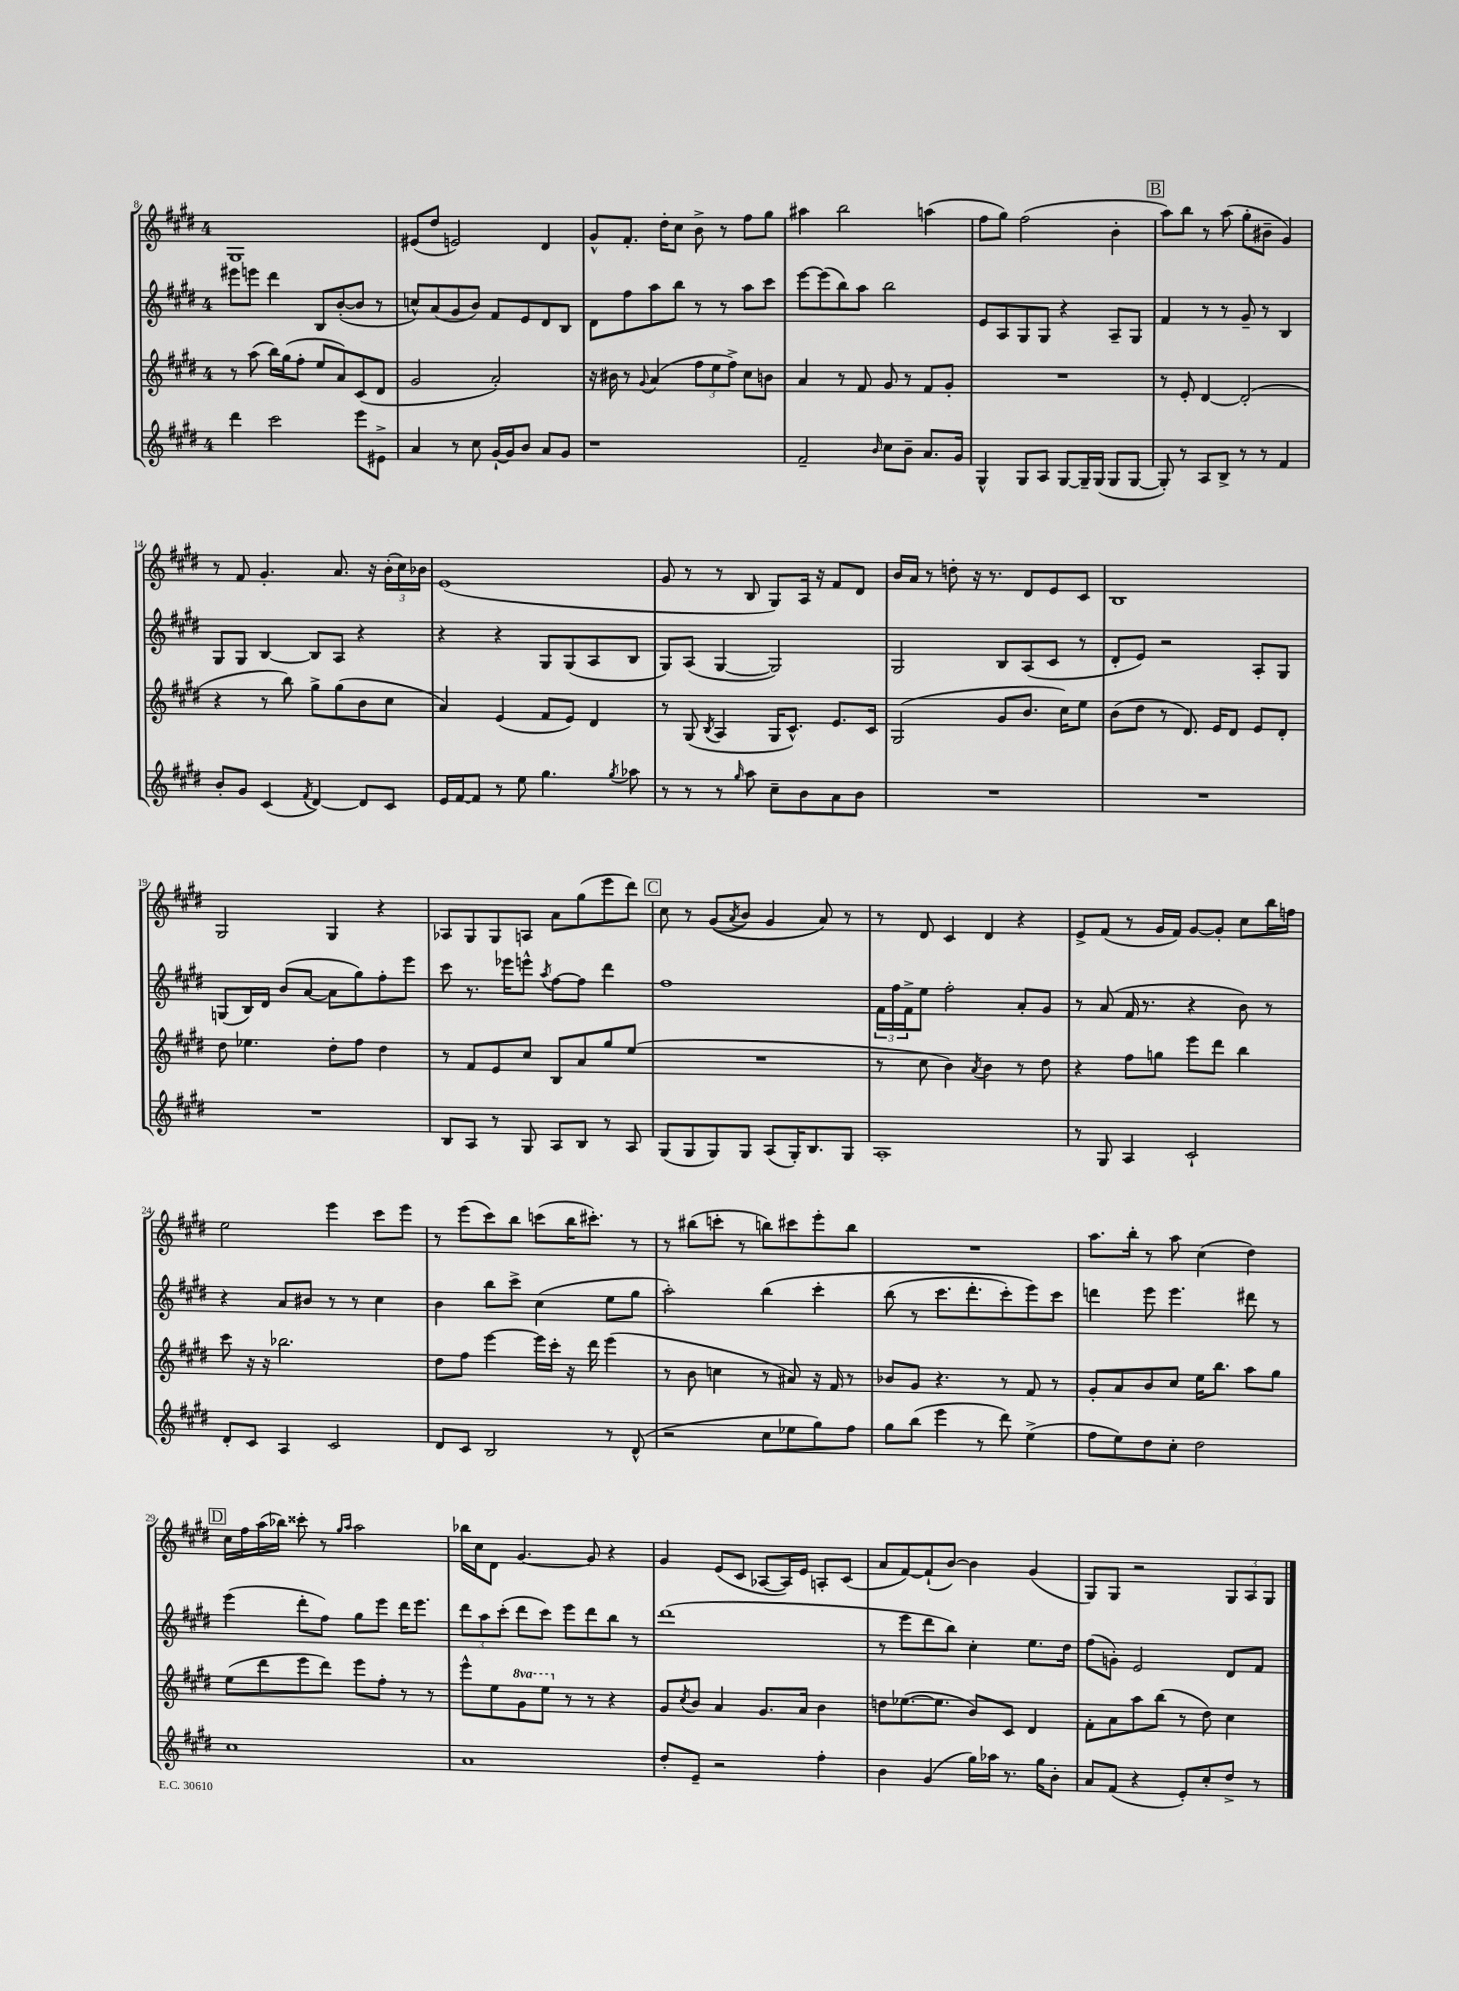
<<
\new StaffGroup <<
\new Staff = "s0" {
    \clef treble \key e \major \once \override Staff.TimeSignature.style = #'single-digit \time 4/4
    gis1 |
    eis'8( dis''8 e'2) dis'4 |
    gis'8-^ fis'8.-. dis''16-. cis''8 b'8-> r8 fis''8 gis''8 |
    ais''4 b''2 a''4( |
    fis''8 gis''8) fis''2( b'4-. |
    \mark \markup { \box "B" } a''8) b''8 r8 a''8( gis''8-. bis'8-- gis'4) |
    r8 fis'8 gis'4.-. a'8. r16 \tuplet 3/2 { b'16-.( cis''16) bes'16 } |
    e'1( |
    gis'8 r8 r8 b8 gis8) a16 r16 fis'8 dis'8 |
    b'16 a'16 r8 d''8-. r16 r8. dis'8 e'8 cis'8 |
    b1 |
    gis2 gis4 r4 |
    aes8 gis8 gis8 a8 a'8 gis''8( e'''8 dis'''8) |
    \mark \markup { \box "C" } cis''8 r8 gis'8(\( \acciaccatura { a'8 } b'8) gis'4 a'8\) r8 |
    r8 dis'8 cis'4 dis'4 r4 |
    e'8-> fis'8( r8 gis'16 fis'16) gis'8~ gis'8-. cis''8 b''16 f''16 |
    e''2 e'''4 cis'''8 e'''8 |
    r8 e'''8( cis'''8) b''8 c'''8( b''16 cis'''8.-.) r8 |
    r8 bis''8( c'''8-. r8 b''8) cis'''8 e'''8-. b''8 |
    R1 |
    a''8. b''16-. r8 a''8 cis''4( dis''4) |
    \mark \markup { \box "D" } cis''16 fis''16 a''16( bes''16) cisis'''8-. r8 \grace { gis''16 a''16 } a''2 |
    bes''16 cis''16 dis'8 gis'4.~ gis'8 r4 |
    gis'4 e'8( cis'8 aes8~ aes16) e'16 a8-. cis'8( |
    a'8 fis'8~) fis'8-!( b'8~) b'4 gis'4( |
    gis8) gis8 r2 \tuplet 3/2 { gis8 a8 gis8 } \bar "|." |
}
\new Staff = "s1" {
    \clef treble \key e \major \once \override Staff.TimeSignature.style = #'single-digit \time 4/4
    eis'''8 e'''8 dis'''4 b8 b'8~-.( b'8 r8 |
    c''8-^) a'8( gis'8 b'8) fis'8 e'8 dis'8 b8 |
    dis'8 fis''8 a''8 b''8 r8 r8 a''8 cis'''8 |
    e'''8~ e'''8( b''8) a''8 b''2 |
    e'8 a8 gis8 gis8 r4 a8-- gis8 |
    \mark \markup { \box "B" } fis'4 r8 r8 gis'8-- r8 b4 |
    gis8 gis8 b4~ b8 a8 r4 |
    r4 r4 gis8 gis8( a8 b8 |
    gis8) a8( gis4~ gis2) |
    gis2 b8 a8( cis'8 r8 |
    dis'8-. e'8) r2 a8-. gis8 |
    g8( b16) dis'16 b'8( a'8~ a'8 gis''8) fis''8-. e'''8 |
    cis'''8 r8. ees'''16 e'''8-^ \acciaccatura { a''8 } fis''8~ fis''8 dis'''4 |
    \mark \markup { \box "C" } fis''1 |
    \tuplet 3/2 { fis'16 fis''16 fis'16-> } e''8 fis''2-. a'8-. gis'8 |
    r8 a'8( fis'16 r8. r4 b'8) r8 |
    r4 a'8 bis'8 r8 r8 cis''4 |
    b'4 b''8 cis'''8-> cis''4( e''8 gis''8 |
    a''2-.) b''4\( cis'''4-. |
    b''8( r8 cis'''8. dis'''8.-. cis'''8-.) e'''8\) cis'''8 |
    d'''4 e'''8 e'''4. dis'''8 r8 |
    \mark \markup { \box "D" } e'''4( dis'''8-. fis''8) gis''8 e'''8 dis'''16 e'''8. |
    \tuplet 3/2 { dis'''8 a''8 cis'''8-.( } dis'''8 cis'''8) e'''8 dis'''8 b''8 r8 |
    dis'''1( |
    r8 e'''8 dis'''8 b''8) cis''4-. e''8. dis''16 |
    fis''8( g'8-.) e'2 dis'8 fis'8 \bar "|." |
}
\new Staff = "s2" {
    \clef treble \key e \major \once \override Staff.TimeSignature.style = #'single-digit \time 4/4 \set Staff.ottavationMarkups = #ottavation-simple-ordinals
    r8 a''8( b''16) gis''16( fis''8-. e''8 a'8) cis'8( dis'8 |
    gis'2 a'2-.) |
    r16 bis'16 r8 \appoggiatura { gis'8 } a'4( \tuplet 3/2 { fis''8 e''8 fis''8->) } cis''8 b'8 |
    a'4 r8 fis'8 gis'8 r8 fis'8 gis'8-. |
    R1 |
    \mark \markup { \box "B" } r8 e'8-. dis'4~ dis'2-.( |
    r4 r8 b''8) gis''8-> gis''8( b'8 cis''8 |
    a'4) e'4( fis'8 e'8) dis'4 |
    r8 gis8( \acciaccatura { b8 } a4 gis16 cis'8.-^) e'8. cis'16 |
    gis2( gis'8 b'8. cis''16) e''8 |
    b'8( dis''8 r8 dis'8.) e'16 dis'8 e'8 dis'8-. |
    dis''8 ees''4. dis''8-. fis''8 dis''4 |
    r8 fis'8 e'8 cis''8 b8 a'8 gis''8 e''8( |
    \mark \markup { \box "C" } R1 |
    r8 cis''8 b'4) \acciaccatura { a'8 } b'4 r8 dis''8 |
    r4 fis''8 g''8 e'''8 dis'''8 b''4 |
    cis'''8 r16 r16 bes''2. |
    dis''8 fis''8 e'''4~ e'''16 cis'''16-. r16 dis'''16 e'''4( |
    r8 b'8 c''4 r8 ais'8) r16 fis'16 r8 |
    bes'8 gis'8 r4. r8 fis'8 r8 |
    gis'8-. a'8 b'8 cis''8 e''16 b''8. a''8 gis''8 |
    \mark \markup { \box "D" } e''8( dis'''8 e'''8 dis'''8) e'''8 fis''8-. r8 r8 |
    e'''8-^ e''8 \ottava #1 gis''8 e'''8 \ottava #0 r8 r8 r4 |
    gis'8 \acciaccatura { cis''8 } b'8 a'4 gis'8. a'16 b'4 |
    d''8 ees''8.~( ees''8. b'8) cis'8 dis'4 |
    fis'8-. a'8 a''8 b''8( r8 dis''8) cis''4 \bar "|." |
}
\new Staff = "s3" {
    \clef treble \key e \major \once \override Staff.TimeSignature.style = #'single-digit \time 4/4
    dis'''4 cis'''2 e'''8 eis'8-> |
    a'4 r8 cis''8 gis'16~-! gis'16 b'8 a'8 gis'8 |
    r1 |
    fis'2-- \grace { b'16 } cis''8 b'8-- a'8. gis'16 |
    gis4-^ gis8 a8 gis8~ gis16-- gis16( gis8 gis8~ |
    \mark \markup { \box "B" } gis8-.) r8 a8 b8-> r8 r8 fis'4 |
    b'8-. gis'8 cis'4( \acciaccatura { fis'8 } dis'4~) dis'8 cis'8 |
    e'16 fis'16~ fis'8 r8 e''8 gis''4. \acciaccatura { gis''8 } aes''8 |
    r8 r8 r8 \grace { gis''16 } a''8 cis''8-- b'8 a'8 b'8 |
    R1 |
    R1 |
    R1 |
    b8 a8 r8 gis8 a8 b8 r8 a8 |
    \mark \markup { \box "C" } gis8( gis8 gis8) gis8 a8( gis16-.) b8. gis8 |
    a1-. |
    r8 gis8 a4 cis'2-! |
    dis'8-. cis'8 a4 cis'2 |
    dis'8 cis'8 b2 r8 dis'8-^( |
    r2 cis''8 ees''8 gis''8) fis''8 |
    gis''8 b''8( e'''4 r8 dis'''8) e''4->( |
    fis''8 e''8) dis''8 cis''8-. dis''2 |
    \mark \markup { \box "D" } cis''1 |
    a'1 |
    dis''8-. e'8-- r2 fis''4-. |
    b'4 gis'4( gis''16) aes''16 r8. gis''16 b'8-. |
    a'8 fis'8( r4 e'8-.) cis''8-. dis''8-> r8 \bar "|." |
}
>>
>>
\layout { \context { \Score currentBarNumber = #8 } }
